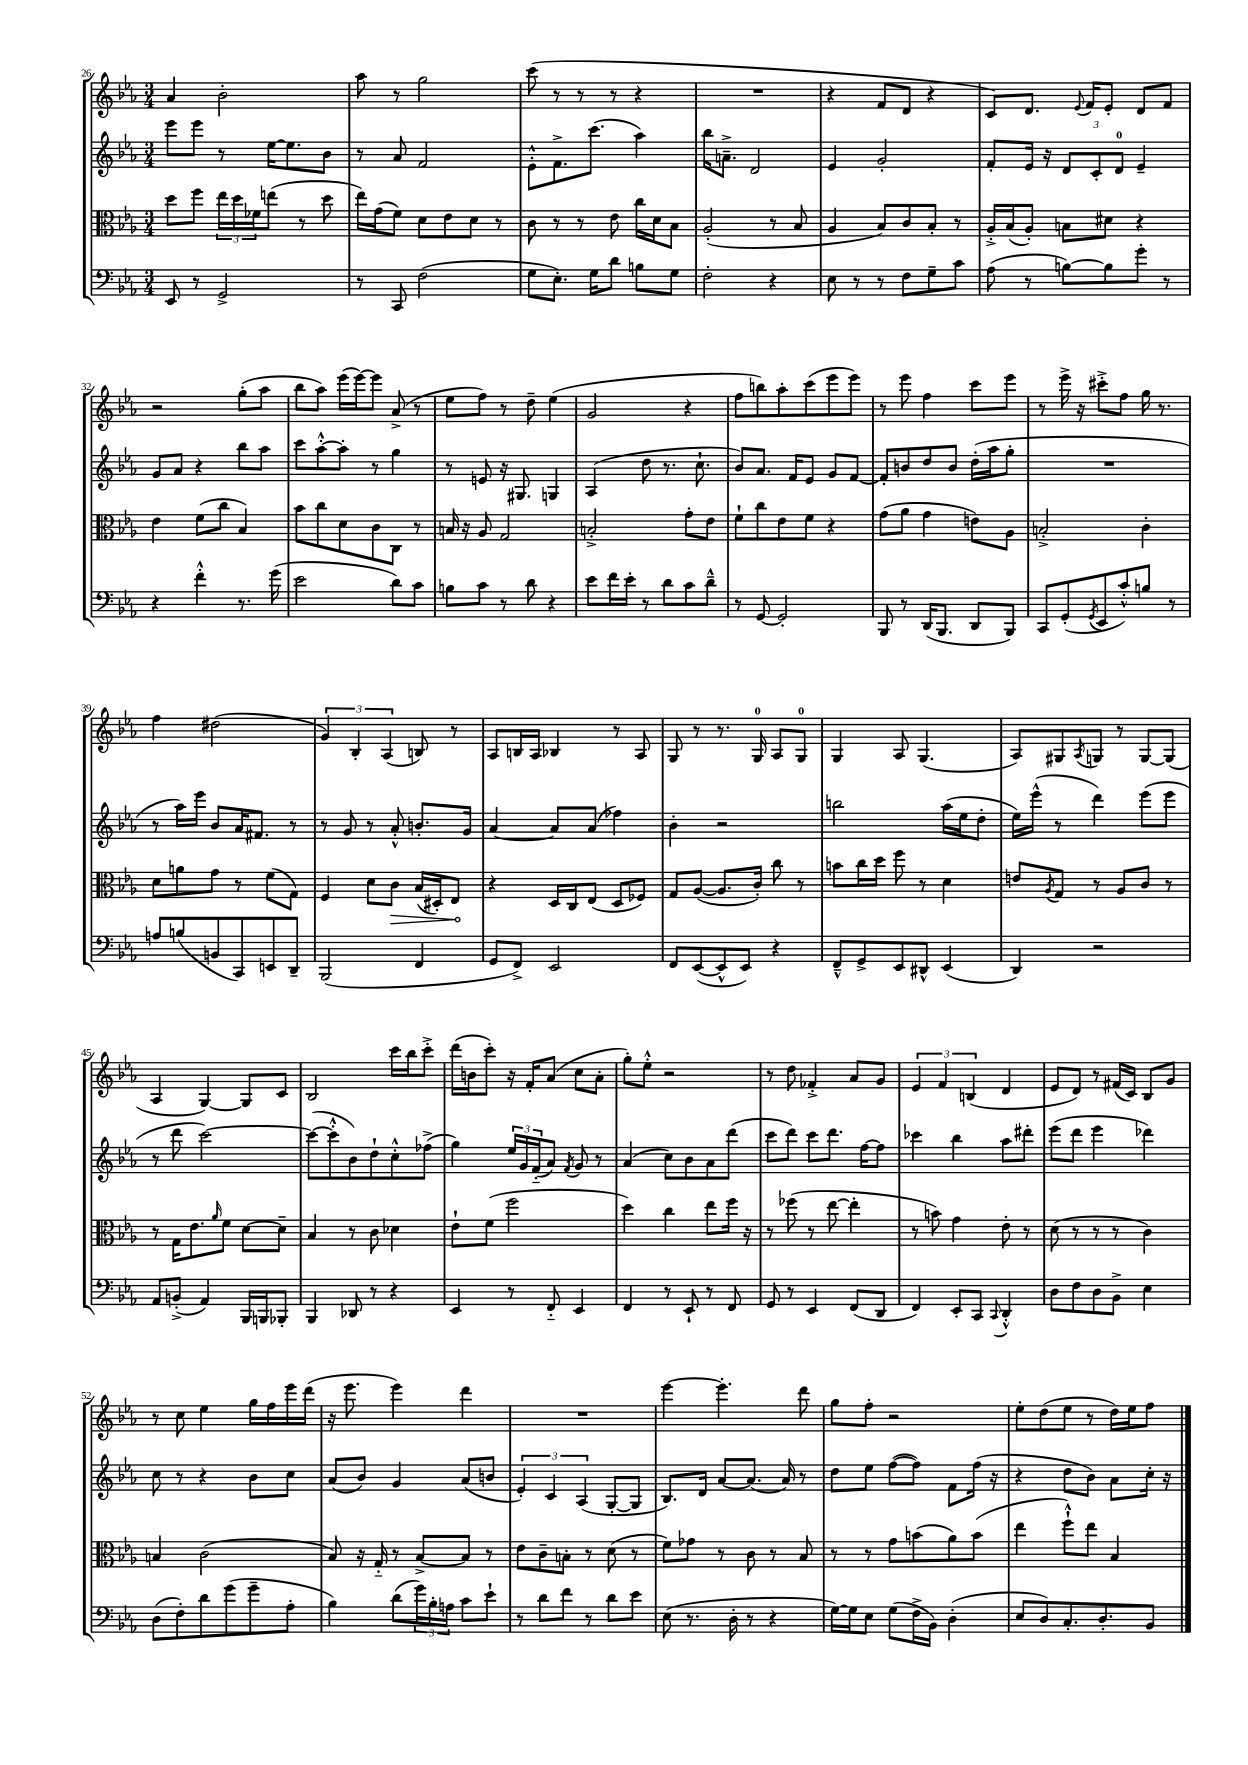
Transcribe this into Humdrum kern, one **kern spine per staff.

**kern	**kern	**kern	**kern
*staff4	*staff3	*staff2	*staff1
*clefF4	*clefC3	*clefG2	*clefG2
*k[b-e-a-]	*k[b-e-a-]	*k[b-e-a-]	*k[b-e-a-]
*M3/4	*M3/4	*M3/4	*M3/4
8EE-	8dd	8eee-	4a-
8r	8ff	8eee-	.
2GG^	24ee-	8r	2b-'
.	24dd	.	.
.	24f-	.	.
.	(8ee	[16ee-	.
.	.	8.ee-]	.
.	8r	.	.
.	8dd	8b-	.
=	=	=	=
8r	16ee-)	8r	8aa-
.	(16g	.	.
8CC	8f)	8a-	8r
(2F	8d	2f	2gg
.	8e-	.	.
.	8d	.	.
.	8r	.	.
=	=	=	=
8G	8c	8e-'^^	(8ccc
8.E-')	8r	8.f^	8r
.	8r	.	8r
16G	.	(8.ccc	.
8d	8e-	.	8r
8B	16cc	4aa-)	4r
.	16d	.	.
8G	8B-	.	.
=	=	=	=
2F'	(2A-'	16bb-	2.r
.	.	8.a~^	.
.	.	2d	.
4r	8r	.	.
.	8B-	.	.
=	=	=	=
8E-	4A-	4e-	4r
8r	.	.	.
8r	8B-)	2g'	8f
8F	8c	.	8d
8G~	8B-'	.	4r
8c	8r	.	.
=	=	=	=
(8A-	16A-'^	8f'	8c)
.	(16B-	.	.
8r	8A-')	16e-	8.d
.	.	16r	.
[8B)	8B	12d	.
.	.	.	8qqe-
.	.	.	16f
.	.	12c'	.
8B]	8d#	.	8e-'
.	.	12d	.
8g'	4r	4e-~	8d
8r	.	.	8f
=	=	=	=
4r	4e-	8g	2r
.	.	8a-	.
4f'^^	(8f	4r	.
.	8cc	.	.
8.r	4B-)	8bb-	(8gg'
.	.	8aa-	8aa-
(16g	.	.	.
=	=	=	=
2e-	8b-	8ccc	8bb-
.	8cc	[8aa-'^^	8aa-)
.	8d	8aa-']	(16eee-
.	.	.	[16eee-)
.	8c	8r	8eee-]
8d)	8C	4gg	(8a-^
8c	8r	.	8r
=	=	=	=
8B	16B	8r	8ee-
.	16r	.	.
8c	8A-	8e	8ff)
8r	2G	16r	8r
.	.	8.G#	.
8d	.	.	8dd~
4r	.	4G	(4ee-
=	=	=	=
8e-	2B'^	(4A-	2g
16f	.	.	.
16e-'	.	.	.
8r	.	8dd	.
8d	.	8.r	.
8c	8g'	.	4r
.	.	8.cc`	.
8d~^^	8e-	.	.
=	=	=	=
8r	8f`	8b-)	8ff
[8GG	8cc	8.a-	8bb)
2GG']	8e-	.	8aa-'
.	.	16f	.
.	8f	8e-	(8ccc
.	4r	8g	8eee-
.	.	[8f	8eee-)
=	=	=	=
8BBB-	(8g	8f']	8r
8r	8a-	8b	8eee-
(16DD	4g	8dd	4ff
8.BBB-	.	.	.
.	.	8b	.
8DD	8e)	(16dd'	8ccc
.	.	16aa-	.
8BBB-)	8A-	8gg'	8eee-
=	=	=	=
8CC	2B'^	2.r	8r
(8GG'	.	.	16eee-^
.	.	.	16r
8qGG	.	.	.
8EE-	.	.	8ccc#'^
8c'^^)	.	.	8ff
8B	4c'	.	16gg
.	.	.	8.r
8r	.	.	.
=	=	=	=
8A	8d	8r	4ff
(8B	8a	16aa-)	.
.	.	16eee-	.
8BB	8g	8b-	(2dd#
8CC)	8r	16a-	.
.	.	8.f#	.
8EE	(8f	.	.
8DD~	8G)	8r	.
=	=	=	=
(2BBB-	4F	8r	6g)
.	.	8g	.
.	.	.	6B-'
.	8d	8r	.
.	.	.	(6A-
.	8c	8a-'^^	.
4FF	(16B-	8.b'	8B)
.	16D#')	.	.
.	8E-	.	8r
.	.	16g	.
=	=	=	=
8GG	4r	[4a-	8A-
8FF^)	.	.	16B
.	.	.	16A-
2EE-	16D	8a-]	4B-
.	16C	.	.
.	(8E-	(8a-	.
.	8D	4ff-)	8r
.	8F-)	.	8A-
=	=	=	=
8FF	8G	4b-'	8G
([8EE-	([8A-	.	8r
8EE-^^]	8.A-]	2r	8.r
8EE-)	.	.	.
.	16c')	.	16G
4r	8cc	.	8A-
.	8r	.	8G
=	=	=	=
8FF~^^	8b	2bb	4G
8GG^	16cc	.	.
.	16dd	.	.
8EE-	8ff	.	8A-
8DD#^^	8r	.	(4.G
(4EE-	4d	(16aa-	.
.	.	16ee-	.
.	.	8dd'	.
=	=	=	=
4DD)	8e	16ee-)	8A-)
.	.	(16eee-^^	.
.	8qA-	.	.
.	8G	8r	8G#
.	.	.	8qA-
2r	8r	4ddd)	8G
.	8A-	.	8r
.	8c	(8eee-	[8G
.	8r	8eee-	(8G]
=	=	=	=
8AA-	8r	8r	4A-
(8BB'^	16G	8ddd	.
.	8.e-	.	.
4AA-)	.	[2ccc)	[4G)
.	16qqa-	.	.
.	8f	.	.
16BBB-	[8d	.	8G]
16BBB	.	.	.
8BBB-'	8d~]	.	8c
=	=	=	=
4BBB-	4B-	(8ccc_	2B-
.	.	8ccc'^^]	.
8DD-	8r	8b-)	.
8r	8c	8dd`	.
4r	4d-	8cc'^^	16ccc
.	.	.	16bb-
.	.	(8ff-^	8ccc'^
=	=	=	=
4EE-	8e-`	4gg)	(16ddd
.	.	.	16b
.	(8f	.	8ccc')
8r	2ff	24ee-	16r
.	.	24g	.
.	.	.	16f'
.	.	(24f'~	.
8FF'~	.	8a-)	(8a-
.	.	8qf	.
4EE-	.	8g	8cc
.	.	8r	8a-'
=	=	=	=
4FF	4dd)	(4a-	8gg')
.	.	.	8ee-'^^
8r	4cc	8cc)	2r
8EE-`	.	8b-	.
8r	8ee-	8a-	.
8FF	16ff	(8ddd	.
.	16r	.	.
=	=	=	=
8GG	8r	8ccc	8r
8r	(8ff-	8ddd)	8dd
4EE-	8r	8ccc	4f-'^
.	[8ee-	8.ddd	.
(8FF	4ee-']	.	8a-
.	.	[16ff	.
8DD	.	8ff]	8g
=	=	=	=
4FF)	8r	4ccc-	6e-
.	8b)	.	.
.	.	.	6f
8EE-'	4g	4bb-	.
.	.	.	(6B
8CC	.	.	.
8qqCC	.	.	.
4DD'^^	8e-'	8aa-	4d
.	8r	8ddd#'	.
=	=	=	=
8D	(8d	(8eee-	8e-
8F	8r	8ddd	8d)
8D	8r	4eee-	8r
8BB-^	8r	.	(16f#
.	.	.	16c)
4E-	4c)	4ddd-)	8B-
.	.	.	8g
=	=	=	=
(8D	4B	8cc	8r
8F')	.	8r	8cc
8d	(2c	4r	4ee-
(8g	.	.	.
8g~	.	8b-	16gg
.	.	.	16ff
8A-'	.	8cc	16eee-
.	.	.	(16ddd
=	=	=	=
4B-)	8B-)	(8a-	16r
.	.	.	8.eee-
.	16r	8b-)	.
.	16G'~	.	.
(8d	8r	4g	4eee-)
24g)	[8B-^	.	.
24B-'	.	.	.
24A	.	.	.
8c	8B-]	(8a-	4ddd
8e-`	8r	8b	.
=	=	=	=
8r	8e-	6e-')	2.r
8d	8c~	.	.
.	.	6c	.
8f	8B'	.	.
.	.	(6A-	.
8r	8r	.	.
8d	(8d	[8G'	.
8e-	8r	8G]	.
=	=	=	=
(8E-	8f)	8.B-)	[4eee-
8.r	8g-	.	.
.	.	16d	.
.	8r	[8a-	4.eee-']
16D'	.	.	.
8r	8c	(8.a-]	.
4r	8r	.	.
.	.	16a-)	.
.	8B-	8r	8ddd
=	=	=	=
[16G)	8r	8dd	8gg
16G]	.	.	.
8E-	8r	8ee-	8ff'
(8G	8g	([8ff	2r
16F^	(8b	8ff])	.
16BB-)	.	.	.
(4D'	8a-)	8f	.
.	(8b	(16ff	.
.	.	16r	.
=	=	=	=
8E-	4ee-	4r	8ee-'
8D)	.	.	(8dd
8.C'	8ff`^^)	8dd	8ee-
.	8ee-	8b-)	8r
8.D'	.	.	.
.	4B-	8a-	16dd)
.	.	.	16ee-
8BB-	.	16cc'	8ff
.	.	16r	.
==	==	==	==
*-	*-	*-	*-
